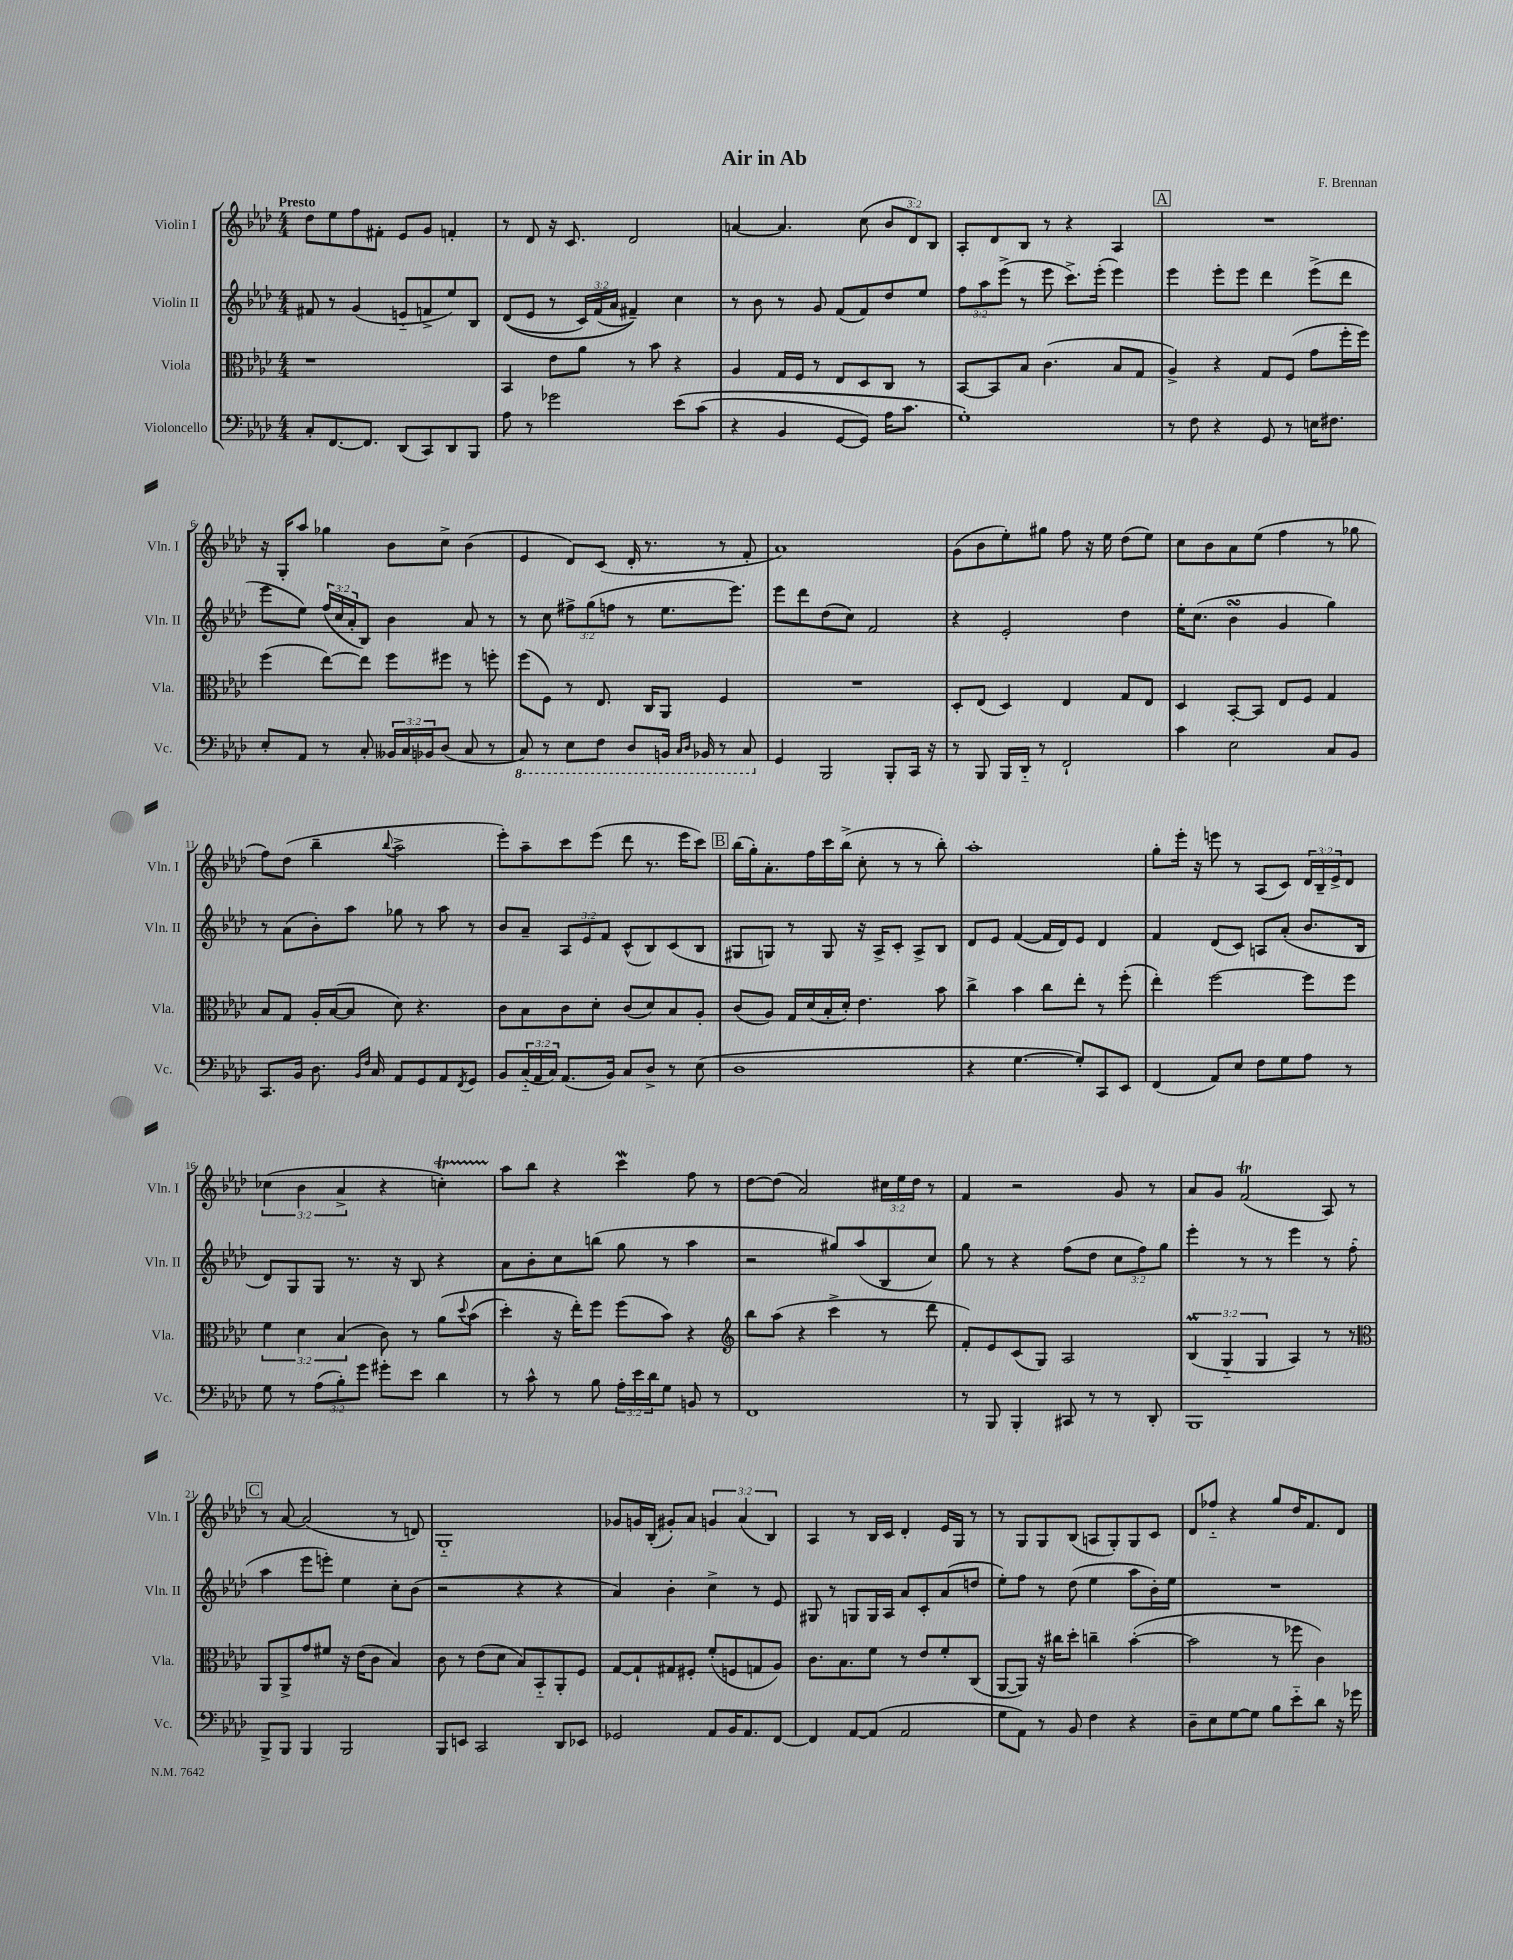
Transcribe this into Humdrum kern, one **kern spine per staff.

**kern	**kern	**kern	**kern
*part4	*part3	*part2	*part1
*staff4	*staff3	*staff2	*staff1
*I"Violoncello	*I"Viola	*I"Violin II	*I"Violin I
*I'Vc.	*I'Vla.	*I'Vln. II	*I'Vln. I
*clefF4	*clefC3	*clefG2	*clefG2
*k[b-e-a-d-]	*k[b-e-a-d-]	*k[b-e-a-d-]	*k[b-e-a-d-]
*M4/4	*M4/4	*M4/4	*M4/4
=1	=1	=1	=1
!	!	!	!LO:TX:a:B:t=Presto
8C'/L	1r	8f#X/	8dd-\L
[8.FF/	.	8r	8ee-\
.	.	(4g/	8ff\
8.FF/J]	.	.	.
.	.	.	8f#X'\J
(8DD-/L	.	8en/L	8e-/L
8CC/)	.	8fn^/	8g/J
8DD-/	.	8ee-/)	4fn'/
8BBB-/J	.	8B-/J	.
=2	=2	=2	=2
8A-\	4BB-/	((8d-/L	8r
8r	.	8e-/J	8d-/
2g-X\	8e-\L	8r	16r
.	.	.	8.c/
.	8a-\J	24c/LL)	.
.	.	(24f/	.
.	.	24a-/JJ	.
.	8r	4f#X~/))	2d-/
.	8b-\	.	.
(8e-\L	4r	4cc\	.
(8c\J	.	.	.
=3	=3	=3	=3
4r	4A-/	8r	[4an/
.	.	8b-\	.
4BB-/	16G/LL	8r	4.a/]
.	16F/JJ	.	.
.	8r	8g/	.
[8GG/L	8E-/L	(8f/L	.
8GG/J])	8D-/	8f/)	(8cc\
16A-\KL	8C/J	8dd-/	12b-/L
8.c\J	.	.	.
.	.	.	12d-/)
.	8r	8ee-/J	.
.	.	.	12B-/J
=4	=4	=4	=4
1G')	[8BB-/L	12ff\L	8A-'/L
.	.	12aa-\	.
.	8BB-/]	.	8d-/
.	.	(12eee-^\J	.
.	8B-/J	8r	8B-/J
.	(4.c\	8eee-\	8r
.	.	8.ccc^\L)	4r
.	.	(16eee-'\Jk	.
.	8B-/L	4eee-\)	4A-/
.	8G/J	.	.
!!LO:REH:place=s1:t=A
=5	=5	=5	=5
8r	4A-^/)	4eee-\	1r
8F\	.	.	.
4r	4r	8eee-'\L	.
.	.	8eee-\J	.
8GG/	8G/L	4ddd-\	.
8r	(8F/J	.	.
16En\KL	8g\L	(8eee-^\L	.
8.F#X\J	.	.	.
.	16ff'\L	8ddd-\J	.
.	16ff\JJ)	.	.
!!LO:LB:g=z
=6	=6	=6	=6
8E-'/L	(4ff\	8eee-\L	16r
.	.	.	16G'/KL
8AA-/J	.	8ee-\J)	8aa-/J
8r	[8ee-\L)	(24ff/LL	4gg-X\
.	.	24cc/	.
.	.	24a-'/J	.
8C'/	8ee-\J]	8B-/J)	.
24BB--X/LL	8ff\L	4b-\	8b-\L
24C/	.	.	.
24BB-X/J	.	.	.
(8D-/J	8ff#X\J	.	8cc^\J
8C/	8r	8a-/	(4b-\
8r	8ffn'\	8r	.
=7	=7	=7	=7
*8ba	*	*	*
8CC/)	(8ff\L	8r	4e-/
8r	8F\J)	8cc\	.
8EE-\L	8r	12ff#X^\L	8d-/L)
.	.	(12gg\	.
8FF\J	8.E-/	.	(8c/J
.	.	12ffn\J	.
8DD-/L	.	8r	16d-'/
.	16C/KL	.	8.r
16BBBn/Jk	8AA-/J	8.ee-\L	.
16qqCC/LL	.	.	.
16qqDD-/JJ	.	.	.
16BBB-X/	.	.	.
8r	4F/	.	8r
.	.	8.eee-\J)	.
8CC/	.	.	8f'/
=8	=8	=8	=8
*X8ba	*	*	*
4GG/	1r	8eee-\L	1a-)
.	.	8ddd-\	.
2BBB-/	.	(8dd-\	.
.	.	8cc\J)	.
.	.	2f/	.
8BBB-'/L	.	.	.
16CC/Jk	.	.	.
16r	.	.	.
=9	=9	=9	=9
8r	8D-'/L	4r	(8g\L
8BBB-/	(8E-/J	.	8b-\
16BBB-/LL	4D-/)	2e-'/	8ee-'\)
16DD-/JJ	.	.	.
8r	.	.	8gg#X\J
2FF`/	4E-/	.	8ff\
.	.	.	16r
.	.	.	16ee-\
.	8G/L	4dd-\	(8dd-\L
.	8E-/J	.	8ee-\J)
=10	=10	=10	=10
4c\	4D-/	16ee-'\KL	8cc\L
.	.	(8.cc\J	.
.	.	.	8b-\
2E-\	[8BB-'/L	4b-sSSS\	8a-\
.	8BB-/J]	.	(8ee-\J
.	8E-/L	4g/	4ff\
.	8F/J	.	.
8C/L	4G/	4gg\)	8r
8BB-/J	.	.	8gg-X\
!!LO:LB:g=z
=11	=11	=11	=11
8.CC/L	8B-/L	8r	8ff\L)
.	8G/J	(8a-\L	(8dd-\J
16BB-/Jk	.	.	.
8.D-\	16A-'/LL	8b-'\)	4bb-~\
.	([16B-/J	.	.
.	8B-/J]	8aa-\J	.
16qqBB-/LL	.	.	.
16qqF/JJ	.	.	.
16C/	.	.	.
.	.	.	8qqbb-/
8AA-/L	8d-\)	8gg-X\	2aa-^\
8GG/	4.r	8r	.
8AA-/	.	8aa-\	.
8qFF/	.	.	.
8GG/J	.	8r	.
=12	=12	=12	=12
8BB-/L	8c\L	8b-/L	8eee-'\L)
(24C/L	8B-\	8a-~/J	8aa-~\
24AA-/	.	.	.
24C/JJ)	.	.	.
(8.AA-/L	8c\	12A-/L	8ccc\
.	.	12e-/	.
.	8d-'\J	.	(8eee-\J
.	.	12f/J	.
16BB-/Jk)	.	.	.
8C/L	(8c/L	(8c^^/L	8ddd-\
8D-^/J	8d-/)	8B-/)	8.r
8r	8B-/	(8c/	.
.	.	.	16eee-\KL
(8E-\	8A-'/J	8B-/J	8ccc\J)
!!LO:REH:place=s1:t=B
=13	=13	=13	=13
1D-	(8c/L	8G#X/L	(16bb-\LL
.	.	.	16gg'\J)
.	8A-/J)	8Gn/J)	8.a-'\
.	16G/LL	8r	.
.	(16d-/	.	16ff\L
.	16B-'/	8G/	16ccc\
.	16d-'/JJ)	.	(16bb-^\JJ
.	4.e-\	16r	8cc'\
.	.	16A-^/KL	.
.	.	8c'/J	8r
.	.	8A-^/L	8r
.	8b-\	8B-/J	8bb-'\)
=14	=14	=14	=14
4r	4cc^\	8d-/L	1aa-'
.	.	8e-/J	.
[4.G\	4b-\	([4f/	.
.	8cc\L	16f/LL]	.
.	.	16d-/J)	.
8G'/L])	8ee-'\J	8e-/J	.
8CC/	8r	4d-/	.
8EE-/J	(8ff'\	.	.
=15	=15	=15	=15
(4FF/	4ee-'\)	4f/	8gg'\L
.	.	.	16eee-'\Jk
.	.	.	16r
8AA-/L)	[2ff\	(8d-/L	8eeen\
8E-/J	.	8c/J)	8r
8F\L	.	8An/L	(8A-/L
8G\	.	(8a-'/J	8c/J)
8A-\J	8ff\L]	8.b-/L	24d-/LL
.	.	.	24B-~/
.	.	.	24e-^/J
8r	8ff\J	.	8d-/J
.	.	16B-/Jk	.
!!LO:LB:g=z
=16	=16	=16	=16
8G\	6f\	8d-/L)	(6cc-X\
8r	.	8G/	.
.	6d-\	.	6b-\
(12A-\L	.	8G/J	.
12B-'\)	(6B-/	.	6a-^/
.	.	8.r	.
12g\J	.	.	.
8g#X'\L	8c\)	.	4r
.	.	16r	.
8e-\J	8r	8B-/	.
4d-\	(8a-\L	4r	4ccnt'\)
.	8qqdd-/	.	.
.	(8b-\J	.	.
=17	=17	=17	=17
8r	4dd-'\)	8a-\L	8aa-\L
8c^^\	.	8b-'\	8bb-\J
8r	16r	8cc\	4r
.	16ee-'\KL)	.	.
8B-\	8ff\J	(8bbn\J	.
24A-'\LL	(8ff\L	8gg\	4cccW\
24e-\	.	.	.
24d-\J	.	.	.
8G\J	8b-\J)	8r	.
8BBn/	4r	4aa-\	8ff\
8r	.	.	8r
=18	=18	=18	=18
*	*clefG2	*	*
1FF	8bb-\L	2r	[8dd-\L
.	(8aa-\J	.	(8dd-\J]
.	4r	.	2a-/)
.	4ccc^\	8gg#X/L)	.
.	.	(8aa-/	.
.	8r	8B-/	24cc#X\LL
.	.	.	24ee-\
.	.	.	24dd-\JJ
.	8ddd-\	8cc/J)	8r
=19	=19	=19	=19
8r	8f'/L)	8gg\	4f/
8BBB-/	8e-/	8r	.
4BBB-'/	(8c/	4r	2r
.	8G/J)	.	.
8CC#X/	2A-/	(8ff\L	.
8r	.	8dd-\J	.
8r	.	12cc\L	8g/
.	.	12ff\)	.
8DD-'/	.	.	8r
.	.	12gg\J	.
=20	=20	=20	=20
1BBB-	(6B-M/	4eee-'\	8a-/L
.	.	.	8g/J
.	6G/	.	.
.	.	8r	(2fT/
.	6G/	.	.
.	.	8r	.
.	4A-/)	4eee-\	.
.	8r	8r	8A-/)
.	8r	(8ff'\	8r
!!LO:LB:g=z
!!LO:REH:place=s1:t=C
=21	=21	=21	=21
*	*clefC3	*	*
8BBB-^/L	8AA-/L	4aa-\	8r
8BBB-/J	8AA-^/	.	[8a-/
4BBB-/	8g/	8eee-\L	(2a-/]
.	8f#X/J	8eeen'\J)	.
2BBB-/	16r	4ee-\	.
.	(16e-\KL	.	.
.	8c\J	.	.
.	4B-/)	8cc'\L	8r
.	.	(8b-\J	8dn/)
=22	=22	=22	=22
8BBB-/L	8c\	2r	1G
8EEn/J	8r	.	.
2CC/	(8e-\L	.	.
.	8d-\J	.	.
.	8B-/L)	4r	.
.	8BB-/	.	.
8DD-/L	8AA-'/	4r	.
8EE-X/J	8F/J	.	.
=23	=23	=23	=23
2GG-X/	[8G/L	4a-/)	8g-X/L
.	8G`/]	.	16gn/L
.	.	.	(16B-'/JJ
.	8G#X/	4b-'\	8g#X'/L)
.	8F#X'/J	.	8a-/J
8AA-/L	(8f'/L	4cc^\	6gn/
16BB-/K	8Fn/	.	.
.	.	.	(6a-/
8.AA-/	.	.	.
.	8Gn/	8r	.
.	.	.	6B-/)
[8FF/J	8A-/J)	8e-/	.
=24	=24	=24	=24
4FF/]	8.c\L	8G#X/	4A-/
.	.	8r	.
.	8.B-\	.	.
[8AA-/L	.	8Gn/L	8r
(8AA-/J]	8f\J	16G/L	16B-/LL
.	.	16A-/JJ	16c/JJ
2AA-/	8r	8a-/L	4d-'/
.	8e-/L	8c'/	.
.	8f'/	(8a-/	16e-/LL
.	.	.	16G/JJ
.	(8C/J	8ddn/J	8r
=25	=25	=25	=25
8G\L	[8AA-/L	8ee-'\L)	8r
8AA-\J)	8AA-/J])	8ff\J	8G/L
8r	16r	8r	8G/
.	16cc#X\KL	.	.
8BB-/	8dd-'\J	(8dd-\	(8B-/J
4F\	4ccn~\	4ee-\	8An/L
.	.	.	8G'/)
4r	([4b-'\	8aa-\L	8G/
.	.	16b-'\L)	8c/J
.	.	16ee-\JJ	.
=26	=26	=26	=26
8D-~\L	2b-\]	1r	8d-/L
8E-\	.	.	8ff-X/J
[8G\	.	.	4r
8G\J]	.	.	.
8B-\L	8r	.	8gg/L
8e-\	8ff-X\	.	16dd-/K
.	.	.	8.f/
8d-\J	4c\)	.	.
16r	.	.	8d-/J
16g-X\	.	.	.
==	==	==	==
*-	*-	*-	*-
